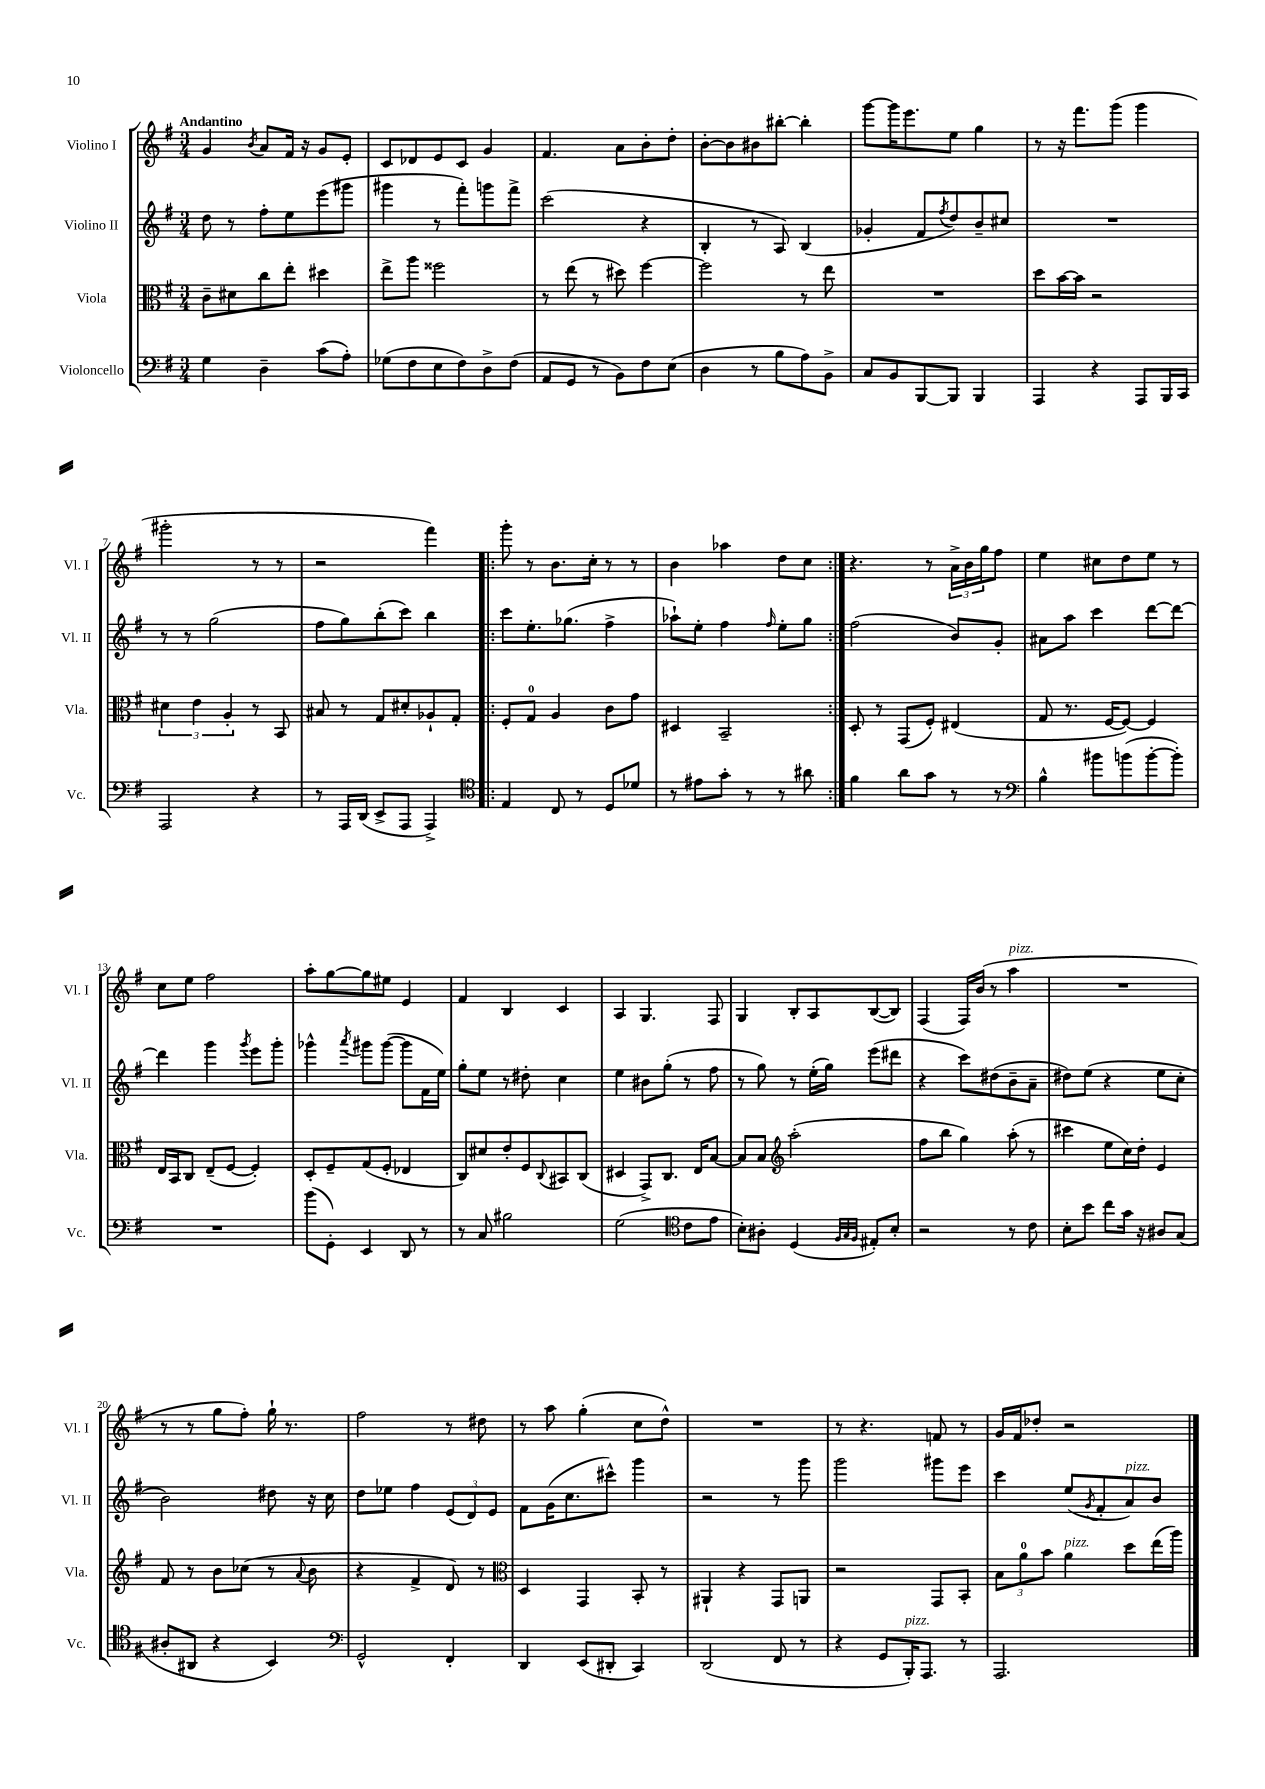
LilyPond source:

<<
\new StaffGroup <<
\new Staff = "s0" \with { instrumentName = "Violino I" shortInstrumentName = "Vl. I" } {
    \clef treble \key g \major \numericTimeSignature \time 3/4 \tempo "Andantino"
    g'4 \acciaccatura { b'8 } a'8 fis'16 r16 g'8 e'8-. |
    c'8 des'8 e'8 c'8 g'4 |
    fis'4. a'8 b'8-. d''8-. |
    b'8~-. b'8 bis'8 bis''8~-. bis''4-. |
    g'''8~ g'''16 e'''8. e''8 g''4 |
    r8 r16 fis'''8. g'''8( g'''4 |
    gis'''2-. r8 r8 |
    r2 fis'''4) |
    \repeat volta 2 { g'''8-. r8 b'8. c''16-. r8 r8 |
    b'4 aes''4 d''8 c''8 | }
    r4. r8 \tuplet 3/2 { a'16-> b'16 g''16 } fis''8 |
    e''4 cis''8 d''8 e''8 r8 |
    c''8 e''8 fis''2 |
    a''8-. g''8~ g''8 eis''8 e'4 |
    fis'4 b4 c'4 |
    a4 g4. fis8 |
    g4 b8-. a8 b8~( b8) |
    fis4( fis16) b'16( r8 a''4^\markup { \italic "pizz." } |
    R2. |
    r8 r8 g''8 fis''8-.) g''16-! r8. |
    fis''2 r8 dis''8 |
    r8 a''8 g''4-.( c''8 d''8-^) |
    R2. |
    r8 r4. f'8 r8 |
    g'16 fis'16 des''8-. r2 \bar "|." |
}
\new Staff = "s1" \with { instrumentName = "Violino II" shortInstrumentName = "Vl. II" } {
    \clef treble \key g \major \numericTimeSignature \time 3/4
    d''8 r8 fis''8-. e''8 e'''8( gis'''8 |
    gis'''4 r8 fis'''8-.) g'''8 fis'''8-> |
    c'''2( r4 |
    b4-. r8 a8) b4( |
    ges'4-. fis'8 \acciaccatura { fis''8 } d''8) b'8-- cis''8 |
    R2. |
    r8 r8 g''2( |
    fis''8 g''8) b''8-.( c'''8) b''4 |
    \repeat volta 2 { c'''8 e''8.-. ges''8.( fis''4-> |
    aes''8-!) e''8-. fis''4 \grace { fis''16 } e''8-. g''8 | }
    fis''2( b'8) g'8-. |
    ais'8 a''8 c'''4 d'''8~ d'''8~ |
    d'''4 g'''4 \acciaccatura { g'''8 } e'''8 g'''8-. |
    ges'''4-^ \acciaccatura { a'''8 } gis'''8 gis'''8~( gis'''8 fis'16 e''16) |
    g''8-. e''8 r8 dis''8-. c''4 |
    e''4 bis'8 g''8-.( r8 fis''8 |
    r8 g''8) r8 e''16-.( g''16) e'''8( dis'''8 |
    r4 c'''8) dis''8( b'8-- a'8-- |
    dis''8) e''8( r4 e''8 c''8-. |
    b'2) dis''8 r16 c''16 |
    d''8 ees''8 fis''4 \tuplet 3/2 { e'8( d'8) e'8 } |
    fis'8 g'16( c''8. cis'''8-^) g'''4 |
    r2 r8 g'''8 |
    g'''2 gis'''8 e'''8 |
    c'''4 e''8( \acciaccatura { g'8 } fis'8-. a'8^\markup { \italic "pizz." }) b'8 \bar "|." |
}
\new Staff = "s2" \with { instrumentName = "Viola" shortInstrumentName = "Vla." } {
    \clef alto \key g \major \numericTimeSignature \time 3/4
    c'8-- dis'8 c''8 e''8-. dis''4 |
    e''8-> a''8 fisis''2 |
    r8 e''8( r8 dis''8) fis''4~ |
    fis''2 r8 e''8 |
    R2. |
    d''8 b'16~ b'16 r2 |
    \tuplet 3/2 { dis'4 e'4 a4-. } r8 b,8 |
    bis8 r8 g8 dis'8-. aes8-! g8-. |
    \repeat volta 2 { fis8-. g8-0 a4 c'8 g'8 |
    dis4 b,2-- | }
    d8-. r8 g,8( fis8-.) eis4( |
    g8 r8. fis16~ fis8~) fis4 |
    e16 b,16 c8 e8--( fis8~ fis4-.) |
    d8-. fis8-- g8( fis8-. ees4 |
    c8) dis'8 e'8-. fis8 \appoggiatura { c8 } bis,8 c8( |
    dis4 g,8->) c8. e16 b8~ |
    b8 b8 \clef treble a''2-.( |
    fis''8 b''8 g''4) a''8-.( r8 |
    cis'''4 e''8 c''16) d''16-. e'4 |
    fis'8 r8 b'8 ces''8( r8 \appoggiatura { a'8 } b'8 |
    r4 fis'4-> d'8) r8 |
    \clef alto d4 g,4 b,8-. r8 |
    ais,4-! r4 g,8 a,8 |
    r2 g,8 b,8-. |
    \tuplet 3/2 { b8 a'8-0 b'8 } a'4^\markup { \italic "pizz." } d''8 e''16( a''16) \bar "|." |
}
\new Staff = "s3" \with { instrumentName = "Violoncello" shortInstrumentName = "Vc." } {
    \clef bass \key g \major \numericTimeSignature \time 3/4
    g4 d4-- c'8( a8-.) |
    ges8( fis8 e8 fis8) d8-> fis8( |
    a,8 g,8 r8 b,8) fis8 e8( |
    d4 r8 b8 a8) b,8-> |
    c8 b,8 b,,8~ b,,8 b,,4 |
    a,,4 r4 a,,8 b,,16 c,16 |
    a,,2 r4 |
    r8 a,,16 d,16( e,8-> a,,8 a,,4->) |
    \repeat volta 2 { \clef tenor e4 c8 r8 d8 des'8 |
    r8 eis'8 g'8-. r8 r8 ais'8 | }
    fis'4 a'8 g'8 r8 r8 |
    \clef bass b4-^ bis'8 b'8( b'8~-. b'8-.) |
    R2. |
    b'8( g,8-.) e,4 d,8 r8 |
    r8 c8 bis2 |
    g2( \clef tenor c'8 e'8 |
    b8-.) ais8-. d4( \grace { fis32 g32 fis32 } eis8-.) b8-. |
    r2 r8 c'8 |
    b8-. b'8 c''8 g'16 r16 ais8 g8( |
    ais8-. ais,8 r4 b,4) |
    \clef bass g,2-^ fis,4-. |
    d,4 e,8( dis,8-. c,4) |
    d,2( fis,8 r8 |
    r4 g,8 b,,16-.^\markup { \italic "pizz." }) a,,8. r8 |
    a,,2. \bar "|." |
}
>>
>>
